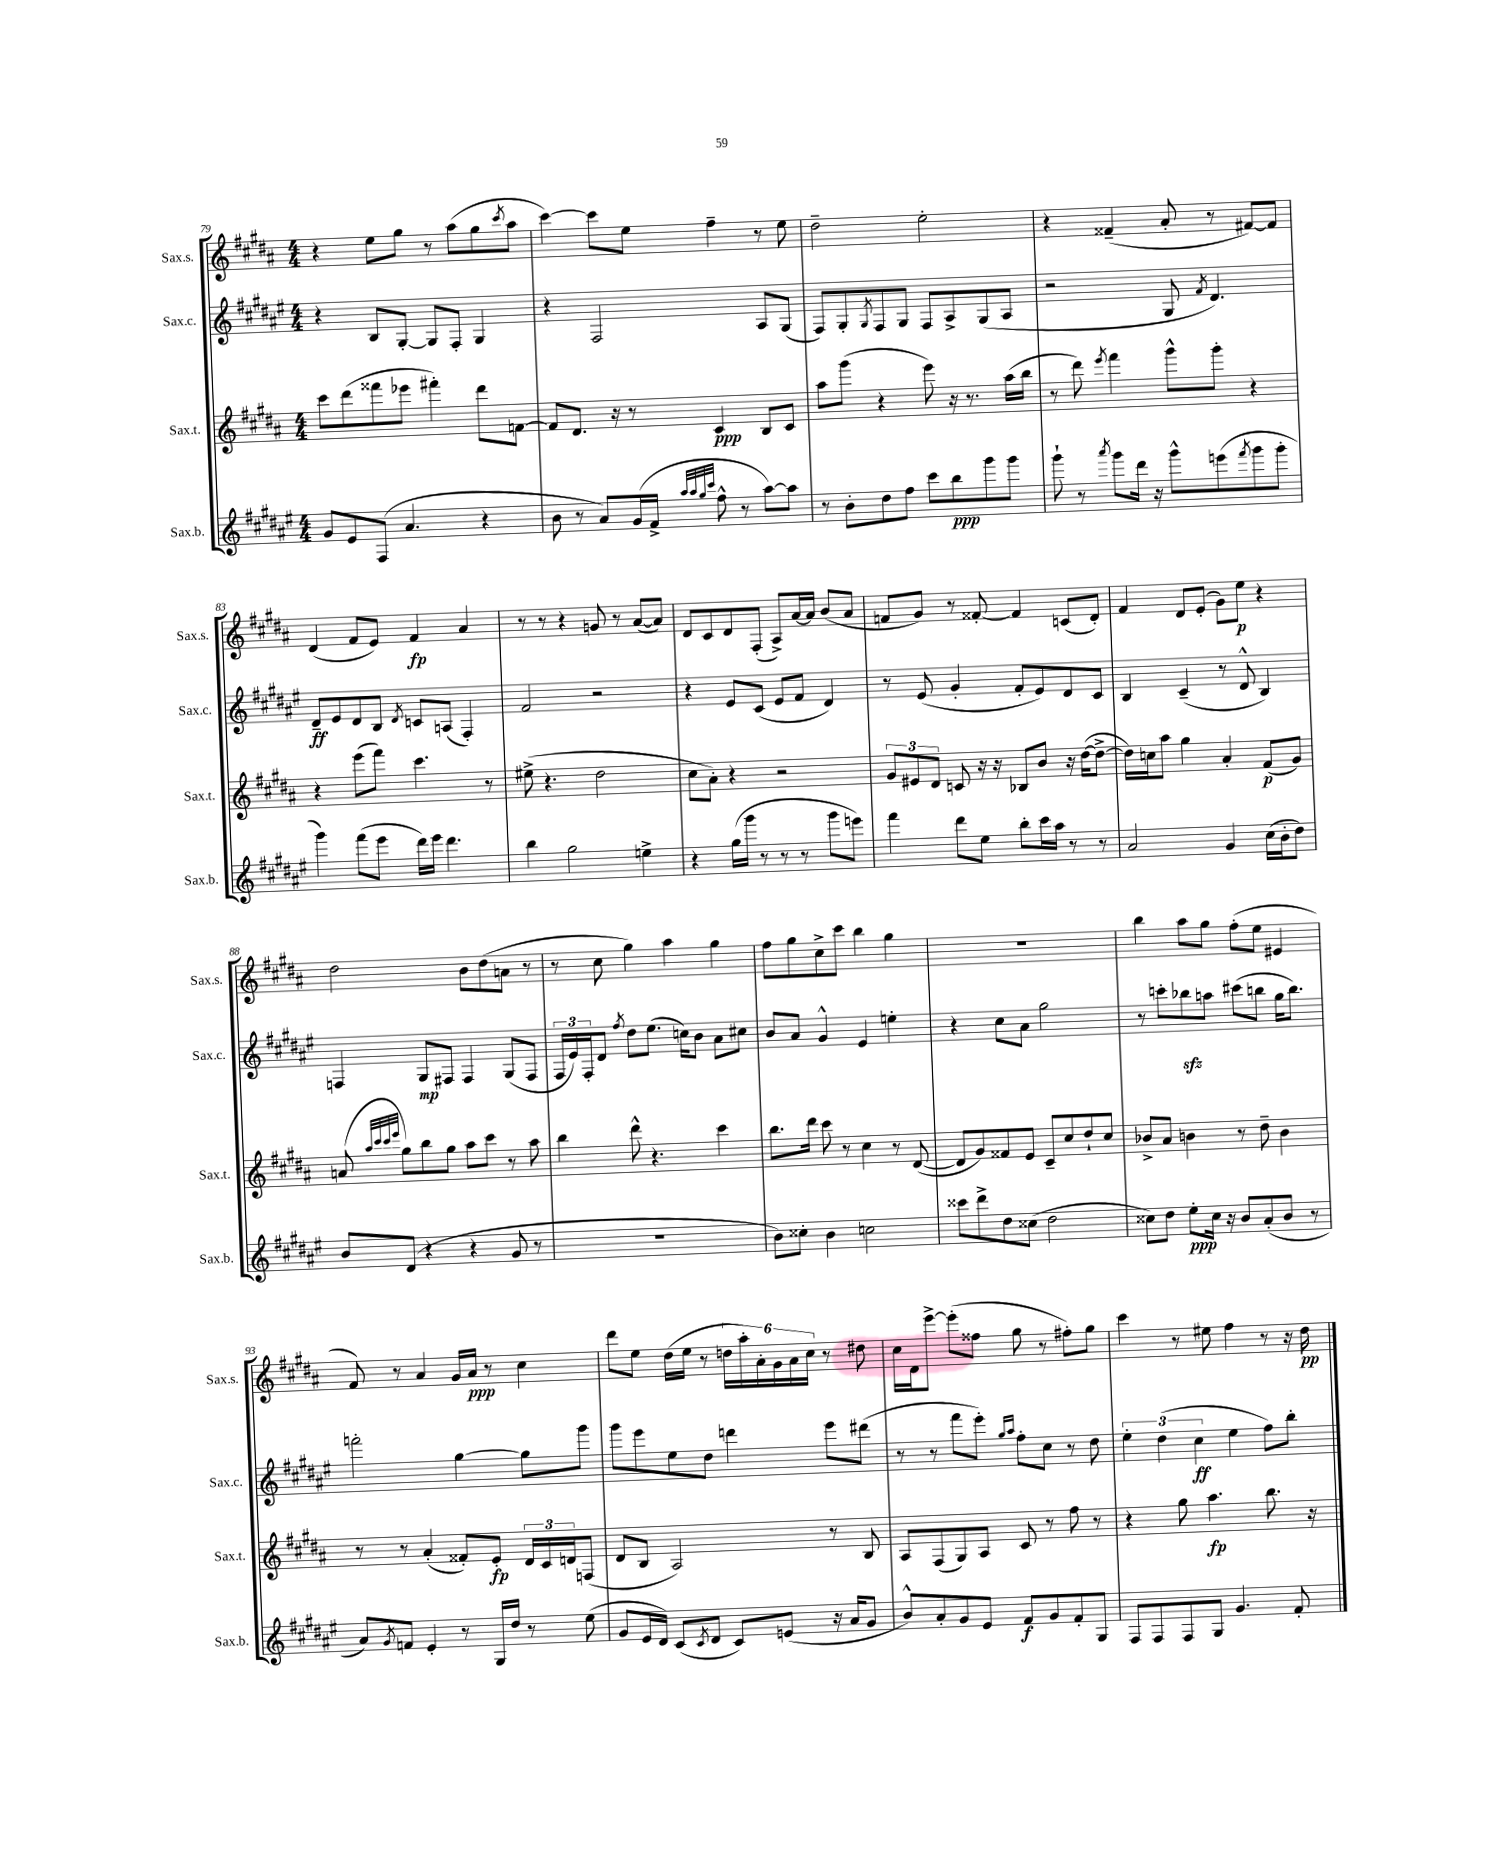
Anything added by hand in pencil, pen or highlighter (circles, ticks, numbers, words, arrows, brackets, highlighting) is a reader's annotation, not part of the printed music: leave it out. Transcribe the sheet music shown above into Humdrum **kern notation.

**kern	**dynam	**kern	**dynam	**kern	**dynam	**kern	**dynam
*part4	*part4	*part3	*part3	*part2	*part2	*part1	*part1
*staff4	*staff4	*staff3	*staff3	*staff2	*staff2	*staff1	*staff1
*I"Sax.b.	*	*I"Sax.t.	*	*I"Sax.c.	*	*I"Sax.s.	*
*I'Sax.b.	*	*I'Sax.t.	*	*I'Sax.c.	*	*I'Sax.s.	*
*clefG2	*	*clefG2	*	*clefG2	*	*clefG2	*
*k[f#c#g#d#a#e#]	*	*k[f#c#g#d#a#]	*	*k[f#c#g#d#a#e#]	*	*k[f#c#g#d#a#]	*
*M4/4	*	*M4/4	*	*M4/4	*	*M4/4	*
=79	=79	=79	=79	=79	=79	=79	=79
8g#/L	.	8ccc#\L	.	4r	.	4r	.
8e#/	.	(8ddd#\	.	.	.	.	.
(8F#/J	.	8fff##X\	.	8B/L	.	8ee\L	.
4.a#/	.	8eee-X\J	.	[8G#'/J	.	8gg#\J	.
.	.	4fff#X'\)	.	8G#/L]	.	8r	.
.	.	.	.	8F#'/J	.	(8aa#\L	.
4r	.	8ddd#\L	.	4G#/	.	8gg#\	.
.	.	.	.	.	.	8qccc#/	.
.	.	[8fn\J	.	.	.	8aa#\J	.
=80	=80	=80	=80	=80	=80	=80	=80
8b\	.	8f/L]	.	4r	.	[4ccc#\)	.
8r	.	8.d#/J	.	.	.	.	.
8a#/L)	.	.	.	2F#/	.	8ccc#\L]	.
.	.	16r	.	.	.	.	.
(16g#/L	.	8r	.	.	.	8ee\J	.
16f#^/JJ	.	.	.	.	.	.	.
32qqaa#/LLL	.	.	.	.	.	.	.
32qqaa#/	.	.	.	.	.	.	.
32qqgg#/	.	.	.	.	.	.	.
32qqccc#/JJJ	.	.	.	.	.	.	.
8ff#^^\	.	4c#/	ppp	.	.	4ff#~\	.
8r	.	.	.	.	.	.	.
[8aa#\L)	.	8B/L	.	8A#/L	.	8r	.
8aa#\J]	.	8c#/J	.	(8G#/J	.	8ee\	.
=81	=81	=81	=81	=81	=81	=81	=81
8r	.	8aa#\L	.	8F#/L)	.	2dd#~\	.
8b'\L	.	(8ggg#\J	.	8G#'/	.	.	.
.	.	.	.	8qG#/	.	.	.
8dd#\	.	4r	.	8F#/	.	.	.
8ff#\J	.	.	.	8G#/J	.	.	.
8ccc#\L	.	8eee\)	.	8F#/L	.	2ee'\	.
8bb\	ppp	16r	.	8A#^/	.	.	.
.	.	8.r	.	.	.	.	.
8ggg#\	.	.	.	(8G#/	.	.	.
8ggg#\J	.	(16aa#\LL	.	8A#/J	.	.	.
.	.	16bb\JJ	.	.	.	.	.
=82	=82	=82	=82	=82	=82	=82	=82
8ggg#`\	.	8r	.	2r	.	4r	.
8r	.	8ddd#\)	.	.	.	.	.
8qaaa#/	.	8qeee/	.	.	.	.	.
8ggg#\L	.	4fff#\	.	.	.	(4f##X~/	.
16ddd#\Jk	.	.	.	.	.	.	.
16r	.	.	.	.	.	.	.
8ggg#^^\L	.	8ggg#^^\L	.	8G#/	.	8a#'/	.
.	.	.	.	8qf#/	.	.	.
(8eeen\	.	8ggg#'\J	.	4.d#/)	.	8r	.
8qfff#/	.	.	.	.	.	.	.
8ggg#\	.	4r	.	.	.	[8f#X/L)	.
8ggg#'\J	.	.	.	.	.	8f#/J]	.
!!LO:LB:g=z
=83	=83	=83	=83	=83	=83	=83	=83
4ggg#\)	.	4r	.	8d#~/L	ff	(4d#/	.
.	.	.	.	8e#/	.	.	.
(8fff#\L	.	(8eee\L	.	8d#/	.	8f#/L	.
8eee#\J	.	8fff#\J)	.	8B/J	.	8e/J)	.
.	.	.	.	8qd#/	.	.	.
16ddd#\LL)	.	4.ccc#\	.	8cn/L	.	4f#/	fp
16eee#\JJ	.	.	.	.	.	.	.
4.ddd#\	.	.	.	(8An/J	.	.	.
.	.	.	.	4F#'/)	.	4a#/	.
.	.	8r	.	.	.	.	.
=84	=84	=84	=84	=84	=84	=84	=84
4bb\	.	(8ee#X^\	.	2f#/	.	8r	.
.	.	4.r	.	.	.	8r	.
2gg#\	.	.	.	.	.	4r	.
.	.	2dd#\	.	2r	.	8gn/	.
.	.	.	.	.	.	8r	.
4een^\	.	.	.	.	.	([8a#/L	.
.	.	.	.	.	.	8a#/J])	.
=85	=85	=85	=85	=85	=85	=85	=85
4r	.	8cc#\L	.	4r	.	8d#/L	.
.	.	8a#'\J)	.	.	.	8c#/	.
(16gg#\LL	.	4r	.	8e#/L	.	8d#/	.
16ggg#\JJ	.	.	.	.	.	.	.
8r	.	.	.	(8c#/J	.	(8F#'/J	.
8r	.	2r	.	8e#/L	.	8A#^/L)	.
8r	.	.	.	8f#/J	.	[16a#/L	.
.	.	.	.	.	.	16a#/JJ]	.
8ggg#\L	.	.	.	4d#/)	.	(8b/L	.
8eeen\J)	.	.	.	.	.	8a#/J	.
=86	=86	=86	=86	=86	=86	=86	=86
4fff#\	.	12g#/L	.	8r	.	8fn/L	.
.	.	12e#X/	.	.	.	.	.
.	.	.	.	(8e#/	.	8g#/J)	.
.	.	12d#/J	.	.	.	.	.
8ddd#\L	.	8cn/	.	4g#'/	.	8r	.
8ee#\J	.	16r	.	.	.	[8f##X'/	.
.	.	16r	.	.	.	.	.
8bb'\L	.	8B-X/L	.	8f#'/L	.	4f##/]	.
16ccc#\L	.	8b/J	.	8e#/)	.	.	.
16aa#\JJ	.	.	.	.	.	.	.
8r	.	16r	.	8d#/	.	(8cn/L	.
.	.	([16dd#\KL	.	.	.	.	.
8r	.	8dd#^\J_	.	8c#/J	.	8d#'/J)	.
=87	=87	=87	=87	=87	=87	=87	=87
2a#/	.	16dd#\LL])	.	4B/	.	4f#/	.
.	.	16ccn\J	.	.	.	.	.
.	.	8aa#\J	.	.	.	.	.
.	.	4gg#\	.	(4c#~/	.	8d#/L	.
.	.	.	.	.	.	(8e'/J	.
4g#/	.	4a#'/	.	8r	.	8g#\L)	.
.	.	.	.	8d#^^/	.	8ee\J	p
(16cc#\LL	.	(8f#/L	p	4B/)	.	4r	.
16b'\J	.	.	.	.	.	.	.
8dd#\J)	.	8g#/J)	.	.	.	.	.
!!LO:LB:g=z
=88	=88	=88	=88	=88	=88	=88	=88
8b/L	.	(8an/	.	4Fn/	.	2dd#\	.
.	.	32qqaa#/LLL	.	.	.	.	.
.	.	32qqccc#/	.	.	.	.	.
.	.	32qqccc#/	.	.	.	.	.
.	.	32qqeee/JJJ	.	.	.	.	.
(8d#/J	.	8gg#\L)	.	.	.	.	.
4r	.	8bb\	.	8G#/L	mp	.	.
.	.	8gg#\J	.	8F#X/J	.	.	.
4r	.	8aa#\L	.	4F#/	.	8b\L	.
.	.	8ccc#\J	.	.	.	(8dd#\	.
8g#/	.	8r	.	(8G#/L	.	8an\J	.
8r	.	8aa#\	.	8F#/J	.	8r	.
=89	=89	=89	=89	=89	=89	=89	=89
1r	.	4bb\	.	24F#/LL	.	8r	.
.	.	.	.	24e#/)	.	.	.
.	.	.	.	24F#'/J	.	.	.
.	.	.	.	8d#/J	.	8cc#\	.
.	.	.	.	8qff#/	.	.	.
.	.	8ddd#^^\	.	8dd#\L	.	4gg#\)	.
.	.	4.r	.	(8.ee#\J	.	.	.
.	.	.	.	.	.	4aa#\	.
.	.	.	.	16ccn\KL)	.	.	.
.	.	.	.	8b\J	.	.	.
.	.	4ccc#\	.	8a#\L	.	4gg#\	.
.	.	.	.	8cc#X\J	.	.	.
=90	=90	=90	=90	=90	=90	=90	=90
8b\L)	.	8.bb\L	.	8b/L	.	8ff#\L	.
8cc##X'\J	.	.	.	8a#/J	.	8gg#\	.
.	.	16ddd#\Jk	.	.	.	.	.
4b\	.	8ccc#\	.	4g#^^/	.	8cc#^\	.
.	.	8r	.	.	.	8ccc#\J	.
2ccn\	.	4cc#\	.	4e#/	.	4bb\	.
.	.	8r	.	4een'\	.	4gg#\	.
.	.	([8d#/	.	.	.	.	.
=91	=91	=91	=91	=91	=91	=91	=91
8ccc##X\L	.	8d#/L]	.	4r	.	1r	.
8ddd#^\	.	8g#/)	.	.	.	.	.
8dd#\	.	8f##X/	.	8cc#\L	.	.	.
(8cc##X\J	.	8e/J	.	8a#\J	.	.	.
2dd#\	.	8c#~/L	.	2gg#\	.	.	.
.	.	8cc#/	.	.	.	.	.
.	.	8dd#`/	.	.	.	.	.
.	.	8cc#/J	.	.	.	.	.
=92	=92	=92	=92	=92	=92	=92	=92
8cc##X\L)	.	8b-X^/L	.	8r	.	4bb\	.
8dd#\J	.	8a#/J	.	8cccn'\L	.	.	.
8ee#'\L	ppp	4bn\	.	8bb-Xzz\	.	8aa#\L	.
16cc##\Jk	.	.	.	8aan\J	.	8gg#\J	.
16r	.	.	.	.	.	.	.
8b/L	.	8r	.	(8ccc#X\L	.	(8ff#'\L	.
(8a#'/	.	8dd#~\	.	8bbn\J	.	8ee\J	.
8b/J	.	4b\	.	16gg#\KL	.	4e#X/	.
.	.	.	.	8.bb\J)	.	.	.
8r	.	.	.	.	.	.	.
!!LO:LB:g=z
=93	=93	=93	=93	=93	=93	=93	=93
8a#/L)	.	8r	.	2fffn'\	.	8f#/)	.
8qg#/	.	.	.	.	.	.	.
8fn/J	.	8r	.	.	.	8r	.
4e#'/	.	(4a#'/	.	.	.	4a#/	.
8r	.	8f##X'/L)	.	[4gg#\	.	16g#/LL	.
.	.	.	.	.	.	16a#/JJ	ppp
16G#/LL	.	8e'/J	fp	.	.	8r	.
16dd#/JJ	.	.	.	.	.	.	.
8r	.	24d#/LL	.	8gg#\L]	.	4cc#\	.
.	.	24c#/	.	.	.	.	.
.	.	24dn/J	.	.	.	.	.
(8ee#\	.	(8Fn/J	.	8ggg#\J	.	.	.
=94	=94	=94	=94	=94	=94	=94	=94
8g#/L	.	8d#/L	.	8ggg#\L	.	8ddd#\L	.
16e#/L	.	8B/J	.	8eee#\	.	8ee\J	.
16d#/JJ)	.	.	.	.	.	.	.
(8c#/L	.	2A#/)	.	8ee#\	.	(16dd#\LL	.
.	.	.	.	.	.	16ee\JJ	.
8qc#/	.	.	.	.	.	.	.
8d#/J	.	.	.	8dd#\J	.	8r	.
8c#/L)	.	.	.	4dddn\	.	24ddn\LL	.
.	.	.	.	.	.	24aa#'\)	.
.	.	.	.	.	.	24a#'\	.
(8en/J	.	.	.	.	.	24g#\	.
.	.	.	.	.	.	24a#\	.
.	.	.	.	.	.	24cc#\JJ	.
16r	.	8r	.	8eee#\L	.	8r	.
16a#/KL	.	.	.	.	.	.	.
8g#/J	.	8B/	.	(8ddd#X\J	.	8dd#X\	.
=95	=95	=95	=95	=95	=95	=95	=95
8b^^/L)	.	8A#/L	.	8r	.	16cc#\LL	.
.	.	.	.	.	.	16d#\J	.
8a#'/	.	(8F#/	.	8r	.	[8eee^\J	.
8g#/	.	8G#/)	.	8fff#\L	.	(8eee'\L]	.
8e#/J	.	8A#/J	.	8eee#'\J)	.	8ff##X\J	.
.	.	.	.	16qqgg#/LL	.	.	.
.	.	.	.	16qqaa#/JJ	.	.	.
8f#/L	f	8c#/	.	8ff#'\L	.	8gg#\	.
8g#/	.	8r	.	8cc#\J	.	8r	.
8f#'/	.	8ff#\	.	8r	.	8ff#X'\L)	.
8G#/J	.	8r	.	8dd#\	.	8gg#\J	.
=96	=96	=96	=96	=96	=96	=96	=96
8F#/L	.	4r	.	6ee#'\	.	4ccc#\	.
8F#/	.	.	.	.	.	.	.
.	.	.	.	(6dd#\	.	.	.
8F#/	.	8gg#\	.	.	.	8r	.
.	.	.	.	6cc#\	ff	.	.
8G#/J	.	4.aa#\	fp	.	.	8ee#X\	.
4.g#/	.	.	.	4ee#\	.	4ff#\	.
.	.	8.bb\	.	8ff#\L)	.	8r	.
8f#'/	.	.	.	8bb'\J	.	16r	.
.	.	16r	.	.	.	16dd#\	pp
==	==	==	==	==	==	==	==
*-	*-	*-	*-	*-	*-	*-	*-
